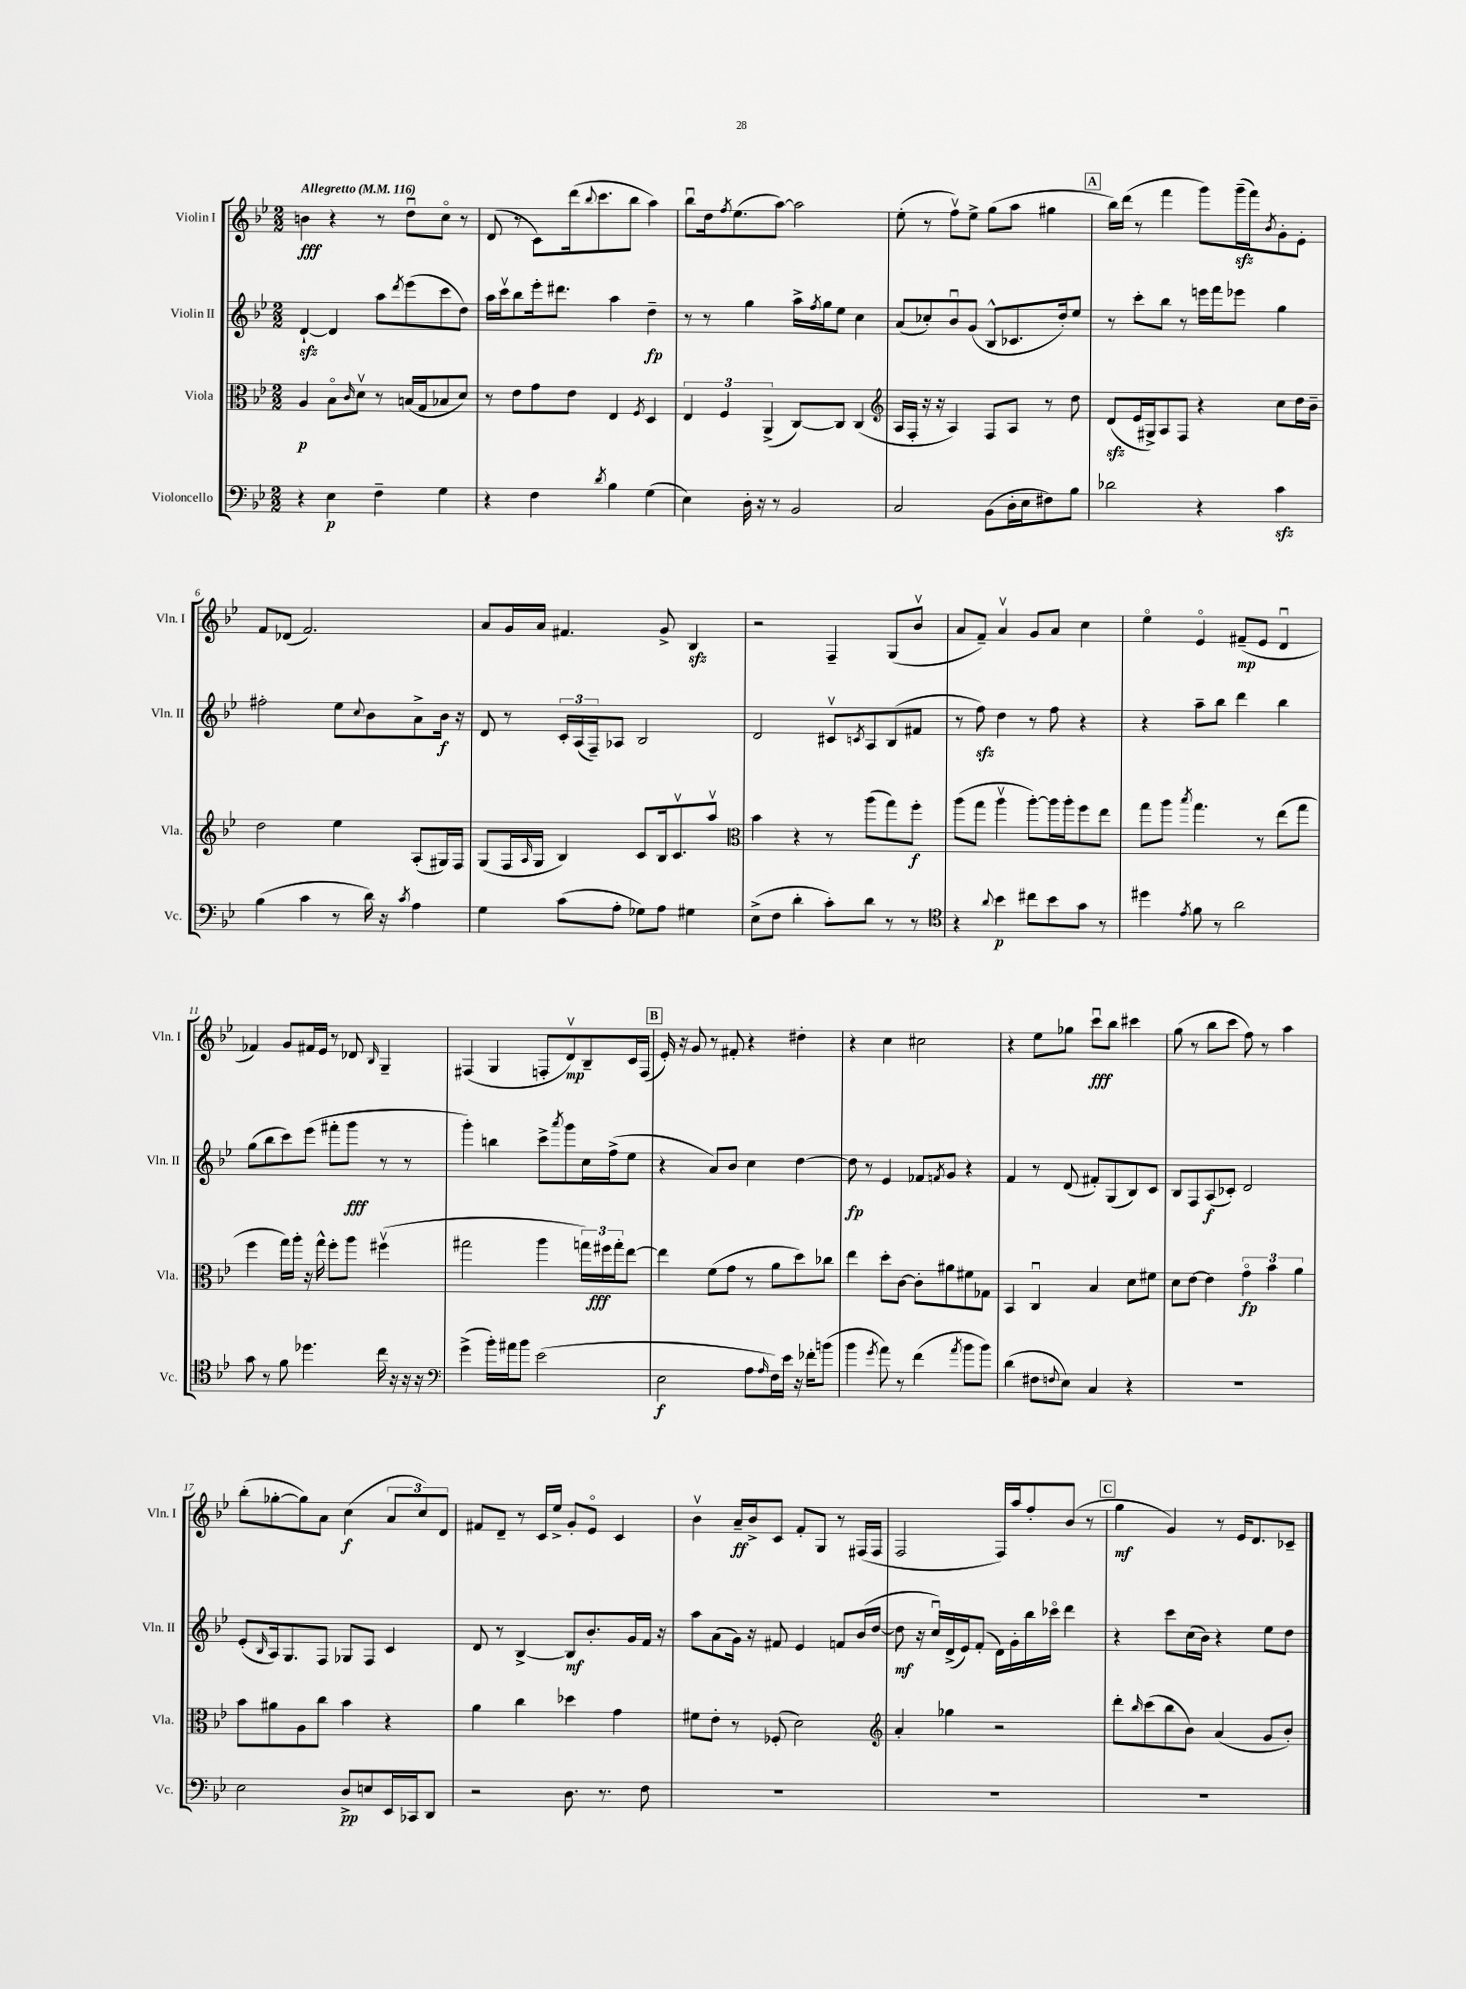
<<
\new StaffGroup <<
\new Staff = "s0" \with { instrumentName = "Violin I" shortInstrumentName = "Vln. I" } {
    \clef treble \key bes \major \numericTimeSignature \time 2/2 \tempo "Allegretto" 4 = 116
    b'4\fff r4 r8 d''8\downbow c''8\flageolet r8 |
    d'8( r8 c'8) d'''16( \appoggiatura { bes''8 } c'''8. bes''8 a''4) |
    bes''8\downbow d''16 \acciaccatura { f''8 } ees''8.( a''8~) a''2 |
    ees''8-.( r8 f''8\upbow) ees''8-> g''8( a''8 gis''4 |
    \mark \markup { \box "A" } bes''16) d'''16( r8 f'''4 g'''8) g'''16--\sfz( f'''16) \acciaccatura { bes'8 } g'8-. ees'8-. |
    f'8 des'8( f'2.) |
    a'8 g'16 a'16 fis'4. g'8-> bes4\sfz |
    r2 f4-- g8( bes'8\upbow |
    a'8 f'8--) a'4\upbow g'8 a'8 c''4 |
    ees''4\flageolet ees'4\flageolet fis'8--\mp( ees'8 d'4\downbow |
    fes'4) g'8 fis'16 ees'16 r8 des'8 \grace { bes16 } g4-- |
    fis4( g4 f8-. d'8\upbow\mp) bes8-- c'16 f16( |
    \mark \markup { \box "B" } ees'16-.) r16 g'8 r8 fis'8-. r4 dis''4-. |
    r4 c''4 cis''2 |
    r4 ees''8 ges''8 c'''8\downbow\fff bes''8 cis'''4 |
    g''8( r8 bes''8 c'''8 f''8) r8 a''4 |
    bes''8-.( ges''8~-. ges''8) a'8 c''4\f( \tuplet 3/2 { a'8 c''8) d'8 } |
    fis'8 d'8-- r8 c'16 ees''16-> g'8-. ees'8\flageolet c'4 |
    bes'4\upbow a'16--\ff bes'16-> c'8 f'8-. g8 r8 fis16( fis16 |
    f2 f16) a''16 f''8-. bes'8( r8 |
    \mark \markup { \box "C" } g''4\mf g'4) r8 ees'16 d'8. ces'8-- \bar "|." |
}
\new Staff = "s1" \with { instrumentName = "Violin II" shortInstrumentName = "Vln. II" } {
    \clef treble \key bes \major \numericTimeSignature \time 2/2
    d'4~-!\sfz d'4 a''8 \acciaccatura { d'''8 } ees'''8( c'''8 d''8) |
    a''16 c'''16\upbow bes''8 ees'''16-. dis'''8. a''4 d''4--\fp |
    r8 r8 g''4 a''16-> \acciaccatura { f''8 } g''16 ees''8 c''4 |
    a'8( ces''8-.) bes'8\downbow g'8( bes8-^ ces'8. d''16-.) ees''8 |
    \mark \markup { \box "A" } r8 c'''8-. bes''8 r8 e'''16 f'''16 ees'''8 g''4 |
    fis''2-. ees''8 \appoggiatura { c''8 } bes'8 a'8-> bes'16\f r16 |
    d'8 r8 \tuplet 3/2 { c'16-. a16( f16--) } aes8 bes2 |
    d'2 cis'8\upbow \acciaccatura { c'8 } a8 bes8( fis'8 |
    r8 f''8\sfz) d''4 r8 f''8 r4 |
    r4 a''8-- bes''8 d'''4 bes''4 |
    g''8( bes''8 c'''8) ees'''8( fis'''8-. g'''8\fff r8 r8 |
    g'''4-.) b''4 c'''8-> \acciaccatura { a'''8 } g'''8 c''16 f''16->( ees''8 |
    \mark \markup { \box "B" } r4 a'8) bes'8 c''4 d''4~ |
    d''8\fp r8 ees'4 fes'8 \acciaccatura { f'8 } g'8 r4 |
    f'4 r8 d'8( fis'8-.) g8( bes8) c'8 |
    bes8 f8 a8\f( ces'8-.) d'2 |
    ees'8-.( \grace { bes16 } a16) g8. f8 ges8 f8 c'4 |
    d'8 r8 bes4~-> bes8\mf bes'8.-. g'16 f'16 r16 |
    a''8 a'8( g'16) r16 fis'8 ees'4 f'8 bes'16( d''16~ |
    d''8\mf r16 c''16\downbow) d'16->( ees'16) f'8-.( d'16) g'16-. bes''16 ces'''16\flageolet d'''4 |
    \mark \markup { \box "C" } r4 c'''8 c''16( bes'16) r4 ees''8 d''8 \bar "|." |
}
\new Staff = "s2" \with { instrumentName = "Viola" shortInstrumentName = "Vla." } {
    \clef alto \key bes \major \numericTimeSignature \time 2/2
    a4\p bes8\flageolet \grace { c'16 } d'8\upbow r8 b16( g16 bes8 d'8) |
    r8 ees'8 g'8 ees'8 ees4 \acciaccatura { f8 } d4 |
    \tuplet 3/2 { ees4 f4 a,4->( } c8~) c8 c4( |
    \clef treble a16 f16-. r16 r16 a4) f8 a8 r8 d''8 |
    \mark \markup { \box "A" } d'8\sfz( ees'16 gis16->) a8 f8 r4 c''8 d''16 bes'16-- |
    d''2 ees''4 a8-.( gis16) f16 |
    g8( f16 \grace { a16 } g16 bes4) c'8 bes16 c'8.\upbow a''8\upbow |
    \clef alto bes'4 r4 r8 a''8( g''8) f''8-.\f |
    a''8( g''8 a''4\upbow a''8~-.) a''16 a''16-. f''8 ees''8 |
    g''8 a''8 \acciaccatura { bes''8 } g''4. r8 ees''8( g''8 |
    f''4 g''16) a''16-. r16 g''16-^ f''8-. a''8 fis''4\upbow( |
    gis''2 a''4 \tuplet 3/2 { g''16) fis''16\fff g''16-. } ees''8~ |
    \mark \markup { \box "B" } ees''4 f'8( g'8 r8 a'8 d''8) ces''8 |
    ees''4 d''8-. c'8~ c'8-. ais'8 fis'8 ges8 |
    bes,4 c4\downbow bes4 d'8 fis'8 |
    d'8 ees'8~ ees'4 \tuplet 3/2 { g'4\flageolet\fp bes'4 a'4 } |
    bes'8 ais'8 a8 c''8 bes'4 r4 |
    a'4 c''4 des''4 g'4 |
    fis'8 ees'8-. r8 fes8-.( d'2) |
    \clef treble a'4-. ges''4 r2 |
    \mark \markup { \box "C" } d'''8-. \grace { bes''16 } c'''8( bes''8 bes'8) a'4( g'8 bes'8-.) \bar "|." |
}
\new Staff = "s3" \with { instrumentName = "Violoncello" shortInstrumentName = "Vc." } {
    \clef bass \key bes \major \numericTimeSignature \time 2/2
    r4 ees4\p f4-- g4 |
    r4 f4 \acciaccatura { d'8 } bes4 g4( |
    ees4) d16-. r16 r8 bes,2 |
    c2 bes,8( d16-. ees16 fis8) bes8 |
    \mark \markup { \box "A" } des'2 r4 c'4\sfz |
    bes4( c'4 r8 d'16) r16 \acciaccatura { c'8 } a4 |
    g4 c'8( a8-. ges8) a8 gis4 |
    ees8->( f8 d'4-. c'8-.) d'8 r8 r8 |
    \clef tenor r4 \appoggiatura { a'8 } bes'4\p cis''8 bes'8 g'8 r8 |
    dis''4 \acciaccatura { ees'8 } f'8 r8 a'2 |
    g'8 r8 f'8 des''4. c''16 r16 r16 r16 |
    \clef bass g'4->( bes'16-.) ais'16 bes'8 ees'2( |
    \mark \markup { \box "B" } ees2\f a8 \grace { a16 } f16) ees'16 r16 fes'16-. b'8( |
    bes'4 \acciaccatura { g'8 } a'8) r8 f'4( \acciaccatura { a'8 } bes'8 bes'8) |
    d'4( fis8 \appoggiatura { f8 } ees8) c4 r4 |
    R1 |
    ees2 d8->\pp e8 ees,16 ces,16 d,8 |
    r2 d8. r8. f8 |
    R1 |
    R1 |
    \mark \markup { \box "C" } R1 \bar "|." |
}
>>
>>
